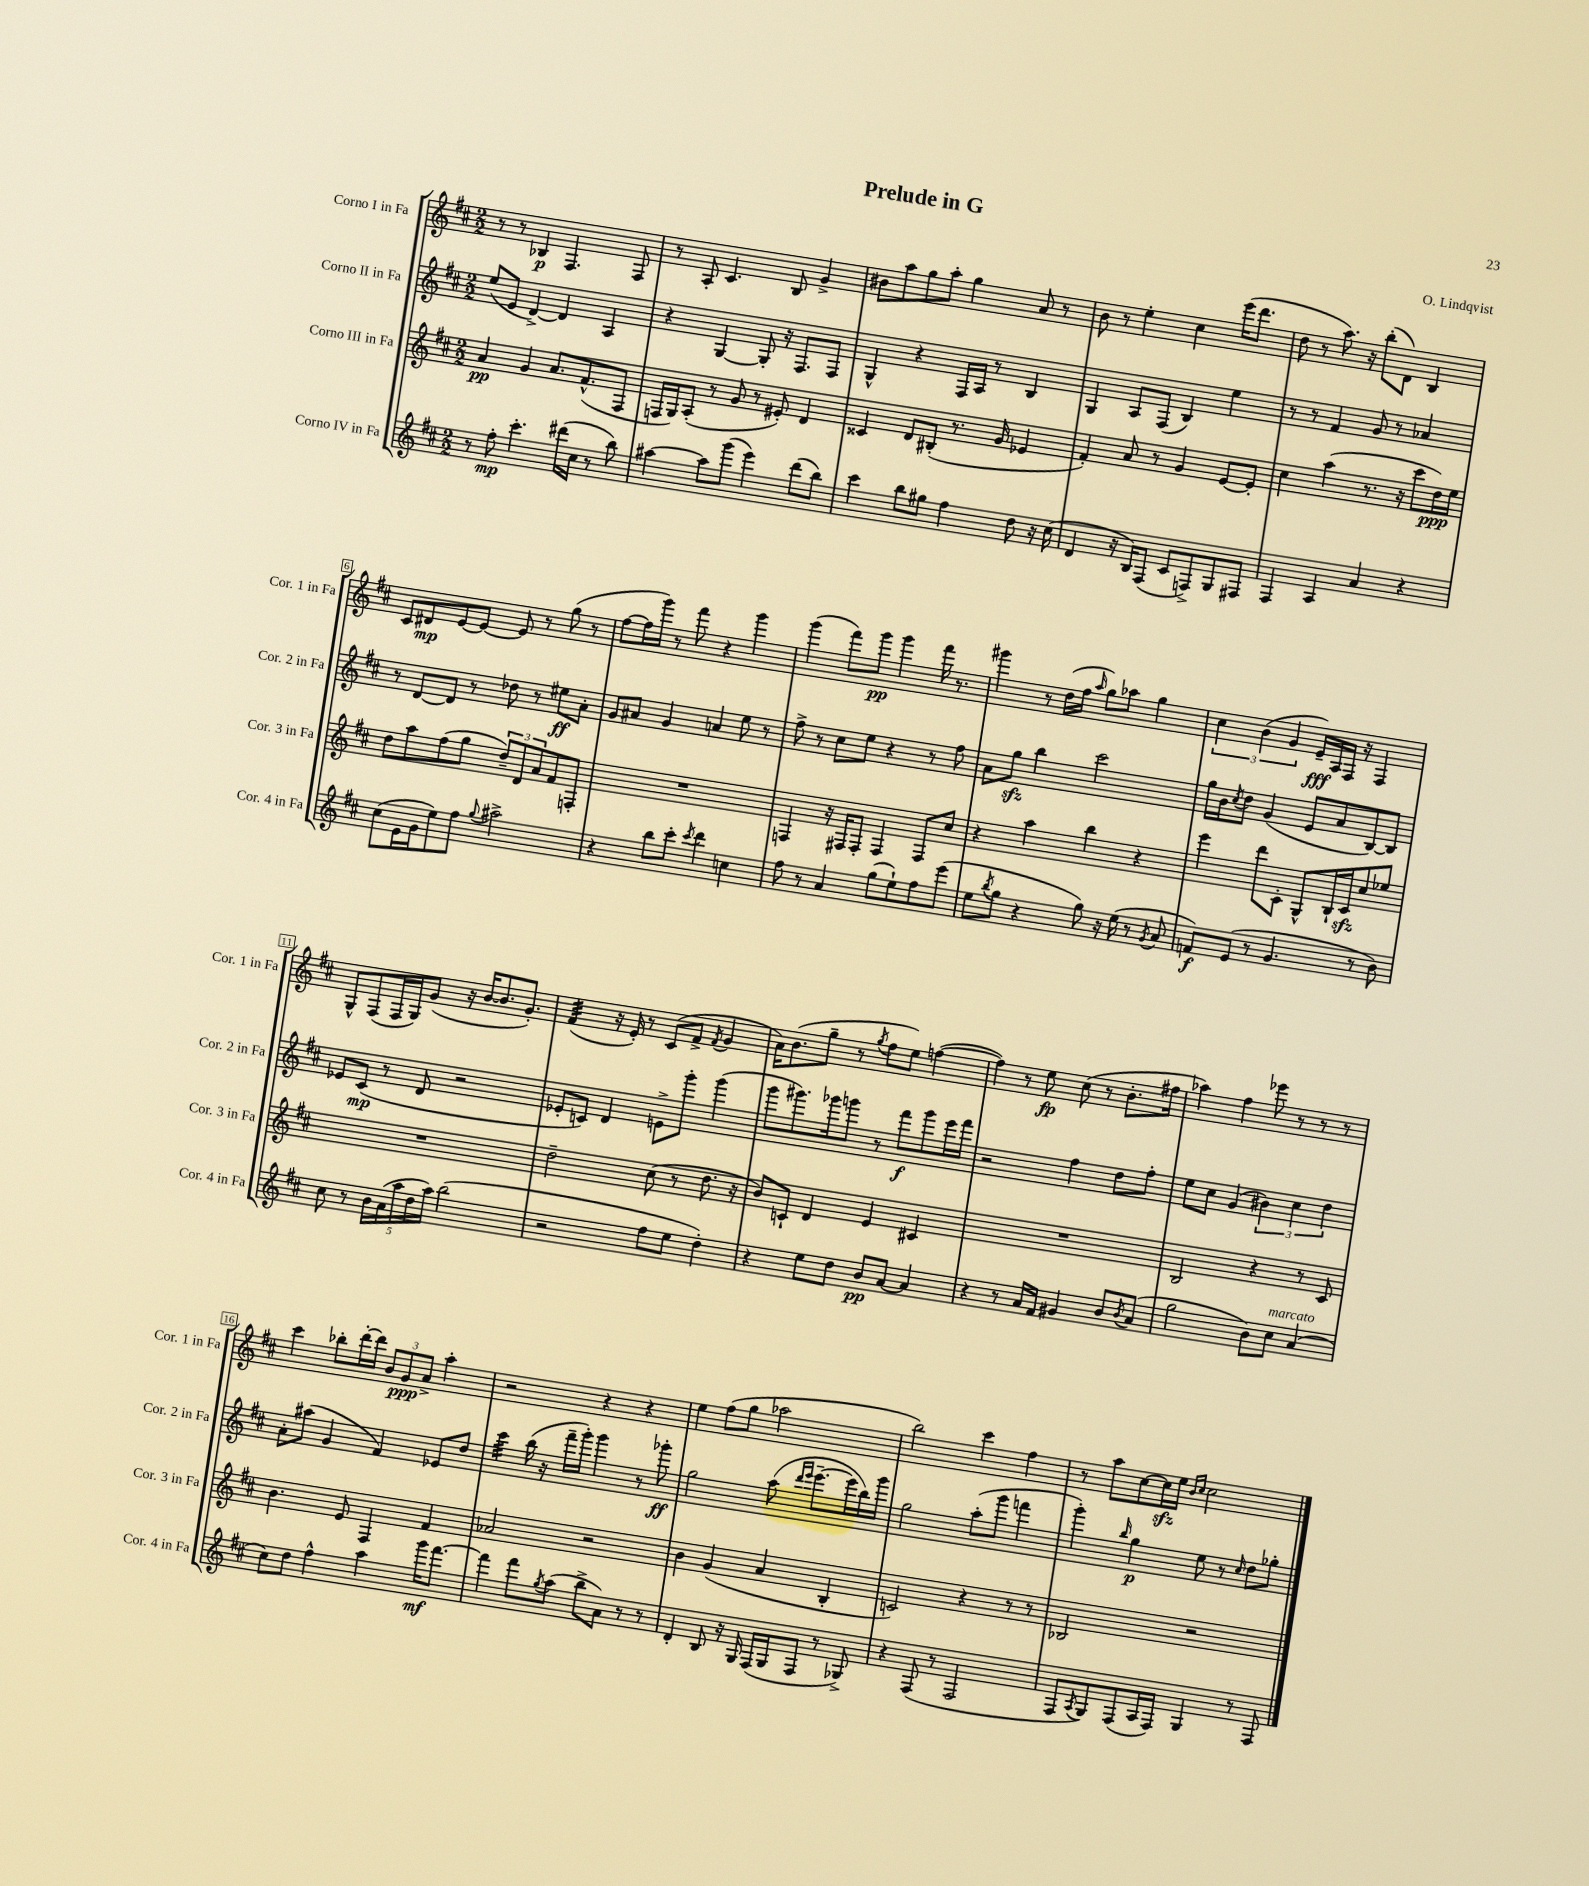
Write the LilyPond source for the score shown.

\header { title = "Prelude in G" composer = "O. Lindqvist" }
<<
\new StaffGroup <<
\new Staff = "s0" \with { instrumentName = "Corno I in Fa" shortInstrumentName = "Cor. 1 in Fa" } {
    \clef treble \key d \major \numericTimeSignature \time 2/2
    r8 r8 bes4\p fis4. fis8 |
    r8 a8-. cis'4. b8 g'4-> |
    bis'8 a''8 g''8 a''8-. g''4 a'8 r8 |
    b'8 r8 e''4-. cis''4 e'''16( d'''8. |
    d''8 r8 a''8.) r16 b''8-.( d'8) b4 |
    cis'8 dis'8\mp e'8~ e'8~ e'8 r8 g''8( r8 |
    fis''8~ fis''16 g'''16) r8 fis'''8 r4 g'''4 |
    g'''4( fis'''8) g'''8\pp g'''4 fis'''16 r8. |
    gis'''4 r8 d''16( fis''16 \grace { a''16 } g''8) aes''8 g''4 |
    \tuplet 3/2 { cis''4 b'4( g'4 } e'16--\fff) a16 fis16 r16 fis4 |
    g8-^ fis8( fis16 g16) g'8( r16 b'16~ b'8. g'8.-.) |
    fis'4:32( r16 e'16-.) r8 cis'8( fis'8-> \acciaccatura { fis'8 } g'4 |
    a'16) b'8.( g''8-- r8 \acciaccatura { g''8 } fis''8 e''8) f''4~( |
    f''4) r8 e''8\fp cis''8( r8 b'8.-. fis''16 |
    aes''4) fis''4 ees'''8 r8 r8 r8 |
    cis'''4 bes''8-. d'''16~-. d'''16 \tuplet 3/2 { b'8 g'8\ppp a'8-> } a''4-. |
    r2 r4 r4 |
    e''4 fis''8( g''8 aes''2 |
    b''2) cis'''4 fis''4 |
    r8 a''8 cis''8~ cis''16\sfz e''16 \grace { b'16 cis''16 } cis''2 \bar "|." |
}
\new Staff = "s1" \with { instrumentName = "Corno II in Fa" shortInstrumentName = "Cor. 2 in Fa" } {
    \clef treble \key d \major \numericTimeSignature \time 2/2
    e''8( e'8 d'4~->) d'4 a4 |
    r4 g4~ g8-. r16 fis8. fis8 |
    g4-^ r4 fis16 a16 r8 b4 |
    g4 a8 fis8( b4) e''4 |
    r8 r8 fis'4 g'8 r8 aes'4 |
    r8 d'8~ d'8 r8 des''8 r8 eis''8\ff a'8-. |
    g'8 ais'8 g'4 a'4 e''8 r8 |
    fis''8-> r8 cis''8 e''8 r4 r8 fis''8 |
    a'8 g''8\sfz b''4 cis'''2 |
    g''16 b'16 \acciaccatura { cis''8 } d''8 g'4( e'8 a'8 b8~) b8 |
    ees'8 cis'8\mp( r8 d'8 r2 |
    ees'8-. c'8) d'4 e'8-> g'''8-. g'''4( |
    g'''8 gis'''8.) ges'''16 g'''8 r8 fis'''8\f g'''8 e'''16 fis'''16 |
    r2 fis''4 d''8 fis''8-. |
    e''8 cis''8 g'4( \tuplet 3/2 { bis'4) cis''4 d''4 } |
    a'8-. ais''8( g'4 fis'4) ees'8 d''8 |
    cis'''4:32 b''16( r16 fis'''16-- g'''16-.) g'''4 r8 ges'''8-.\ff |
    g''2 a''8( \grace { d'''16 e'''16 } e'''8.~-- e'''16 b''16) g'''16 |
    g''2 a''8-.( g'''8 f'''4 |
    g'''4-.) \grace { b''16 } g''4\p e''8 r8 \grace { cis''16 } d''8 ges''8-. \bar "|." |
}
\new Staff = "s2" \with { instrumentName = "Corno III in Fa" shortInstrumentName = "Cor. 3 in Fa" } {
    \clef treble \key d \major \numericTimeSignature \time 2/2
    a'4\pp g'4 a'8. fis'8.-^( fis8 |
    f16 g16) a8-.( r8 g'8 r8 eis'8-.) d'4 |
    cisis'4 d'8 bis8-.( r8. g'16 ees'4 |
    fis'4-.) a'8 r8 g'4 e'8~ e'8-. |
    cis''4 a''4( r8. r16 cis'''8 d''16\ppp) e''16 |
    d''8 a''8 fis''8( g''8 \tuplet 3/2 { d''8--) d'8 a'8 } fis'8 f8-. |
    R1 |
    f4 r16 fis16 fis8-. fis4 fis8 cis''8 |
    r4 a''4 b''4 r4 |
    e'''4 d'''8 cis'8-. g8-^ b16-! cis'16\sfz cis''8 ees''8 |
    R1 |
    d''2-- cis''8( r8 d''8. r16 |
    b'8) c'8-! d'4 e'4 cis'4 |
    R1 |
    b2 r4 r8 cis'8 |
    b'4. e'8 fis4 fis'4 |
    aes'2 r2 |
    b'4 g'4( a'4 b4-. |
    c'2) r4 r8 r8 |
    bes2 r2 \bar "|." |
}
\new Staff = "s3" \with { instrumentName = "Corno IV in Fa" shortInstrumentName = "Cor. 4 in Fa" } {
    \clef treble \key d \major \numericTimeSignature \time 2/2
    r8 fis''8-.\mp cis'''4.-. dis'''16( cis''16 r8 b''8) |
    ais''4~ ais''8 g'''8( e'''4) d'''8( b''8) |
    cis'''4 b''8 gis''8 fis''4 d''8 r16 cis''16( |
    d'4 r16 b16) fis8( cis'8 f8->) g8 fis8 |
    fis4 a4 a'4 r4 |
    cis''8( e'16 g'16 e''8) fis''8 \appoggiatura { g''8 } ais''2-> |
    r4 b''8 cis'''8-. \acciaccatura { cis'''8 } d'''4 c''4 |
    fis''8 r8 a'4 g''8( e''8-!) fis''8 e'''8( |
    e''8 \acciaccatura { b''8 } g''8 r4 g''8) r16 e''16( r8 \acciaccatura { g'8 } a'8 |
    f'8\f) e'8( r8 g'4. r8 b'8) |
    cis''8 r8 \tuplet 5/4 { b'16 a'16( a''16 d''16 a''16) } b''2( |
    r2 fis''8 e''8 d''4-.) |
    r4 e''8 d''8 b'8\pp a'8~ a'4 |
    r4 r8 a'16 fis'16 gis'4 b'8 \acciaccatura { b'8 } a'8( |
    g''2 b'8) cis''8^\markup { \italic "marcato" } a'4( |
    cis''8) d''8 fis''4-^ a''4 g'''16\mf fis'''8.~ |
    fis'''4 fis'''8 \acciaccatura { g''8 } a''8( b''8-> a'8) r8 r8 |
    d'4-. b8 r16 g16 fis16( g16 fis8 r8 ges8->) |
    r4 fis8( r8 fis2 |
    fis8 \acciaccatura { a8 } g8) fis8( a16 fis16) g4 r8 fis8 \bar "|." |
}
>>
>>
\layout { \context { \Score \override BarNumber.stencil = #(make-stencil-boxer 0.1 0.3 ly:text-interface::print) } }
